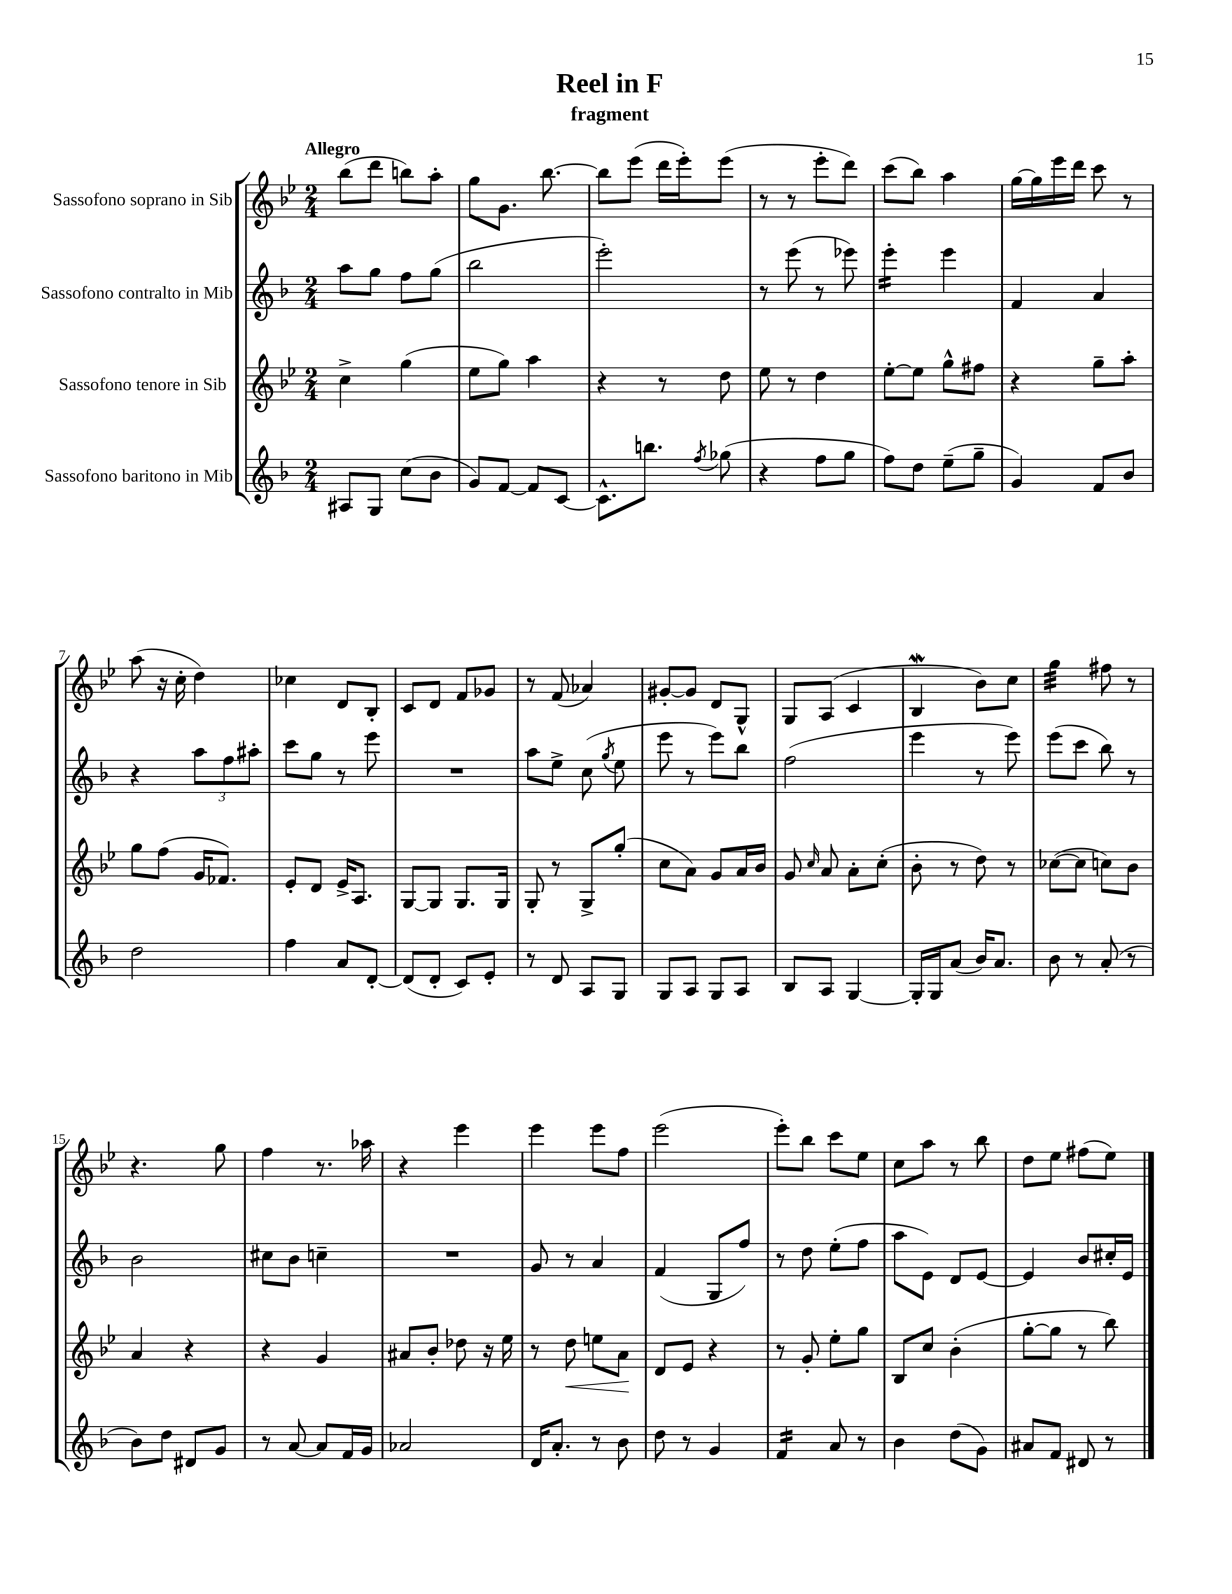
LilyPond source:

\header { title = "Reel in F" subtitle = "fragment" }
<<
\new StaffGroup <<
\new Staff = "s0" \with { instrumentName = "Sassofono soprano in Sib" } {
    \clef treble \key bes \major \numericTimeSignature \time 2/4 \tempo "Allegro"
    \autoBeamOff bes''8[( d'''8] b''8[) a''8]-. |
    g''8[ g'8.] bes''8.~ |
    bes''8[ ees'''8]( d'''16[ ees'''16-.) ees'''8]( |
    r8 r8 ees'''8[-. d'''8]) |
    c'''8[( bes''8]) a''4 |
    g''16[~ g''16 ees'''16 d'''16] c'''8 r8 |
    a''8( r16 c''16-. d''4) |
    ces''4 d'8[ bes8]-. |
    c'8[ d'8] f'8[ ges'8] |
    r8 f'8( aes'4) |
    gis'8[~-. gis'8] d'8[ g8]-^ |
    g8[ a8]( c'4 |
    bes4\mordent bes'8[) c''8] |
    g''4:32 fis''8 r8 |
    r4. g''8 |
    f''4 r8. aes''16 |
    r4 ees'''4 |
    ees'''4 ees'''8[ f''8] |
    ees'''2( |
    ees'''8[-.) bes''8] c'''8[ ees''8] |
    c''8[ a''8] r8 bes''8 |
    d''8[ ees''8] fis''8[( ees''8]) \bar "|." |
}
\new Staff = "s1" \with { instrumentName = "Sassofono contralto in Mib" } {
    \clef treble \key f \major \numericTimeSignature \time 2/4
    \autoBeamOff a''8[ g''8] f''8[ g''8]( |
    bes''2 |
    e'''2-.) |
    r8 e'''8( r8 ees'''8) |
    e'''4:16-. e'''4 |
    f'4 a'4 |
    r4 \tuplet 3/2 { a''8[ f''8 ais''8]-. } |
    c'''8[ g''8] r8 e'''8 |
    R2 |
    a''8[ e''8]-> c''8( \acciaccatura { g''8 } e''8 |
    e'''8 r8 e'''8[) bes''8] |
    f''2( |
    e'''4 r8 e'''8) |
    e'''8[( c'''8] bes''8) r8 |
    bes'2 |
    cis''8[ bes'8] c''4-- |
    R2 |
    g'8 r8 a'4 |
    f'4( g8[ f''8]) |
    r8 d''8 e''8[-.( f''8] |
    a''8[ e'8]) d'8[ e'8]~ |
    e'4 bes'8[ cis''16-. e'16] \bar "|." |
}
\new Staff = "s2" \with { instrumentName = "Sassofono tenore in Sib" } {
    \clef treble \key bes \major \numericTimeSignature \time 2/4
    \autoBeamOff c''4-> g''4( |
    ees''8[ g''8]) a''4 |
    r4 r8 d''8 |
    ees''8 r8 d''4 |
    ees''8[~-. ees''8] g''8[-^ fis''8] |
    r4 g''8[-- a''8]-. |
    g''8[ f''8]( g'16[ fes'8.]) |
    ees'8[-. d'8] ees'16[-> a8.] |
    g8[~ g8] g8.[ g16] |
    g8-. r8 g8[-> g''8]-.( |
    c''8[ a'8]) g'8[ a'16 bes'16] |
    g'8 \grace { c''16 } a'8 a'8[-. c''8]-.( |
    bes'8-. r8 d''8) r8 |
    ces''8[~( ces''8] c''8[) bes'8] |
    a'4 r4 |
    r4 g'4 |
    ais'8[ bes'8]-. des''8 r16 ees''16 |
    r8 d''8\< e''8[ a'8]\! |
    d'8[ ees'8] r4 |
    r8 g'8-. ees''8[-. g''8] |
    bes8[ c''8] bes'4-.( |
    g''8[~-. g''8] r8 bes''8) \bar "|." |
}
\new Staff = "s3" \with { instrumentName = "Sassofono baritono in Mib" } {
    \clef treble \key f \major \numericTimeSignature \time 2/4
    \autoBeamOff ais8[ g8] c''8[( bes'8] |
    g'8[) f'8]~ f'8[ c'8]~ |
    c'8.[-^ b''8.] \acciaccatura { f''8 } ges''8( |
    r4 f''8[ g''8] |
    f''8[) d''8] e''8[--( g''8]-- |
    g'4) f'8[ bes'8] |
    d''2 |
    f''4 a'8[ d'8]~-. |
    d'8[( d'8]-. c'8[) e'8]-. |
    r8 d'8 a8[ g8] |
    g8[ a8] g8[ a8] |
    bes8[ a8] g4~ |
    g16[-. g16 a'8]( bes'16[) a'8.] |
    bes'8 r8 a'8-.( r8 |
    bes'8[) d''8] dis'8[ g'8] |
    r8 a'8~ a'8[ f'16 g'16] |
    aes'2 |
    d'16[ a'8.]-. r8 bes'8 |
    d''8 r8 g'4 |
    f'4:16 a'8 r8 |
    bes'4 d''8[( g'8]) |
    ais'8[ f'8] dis'8 r8 \bar "|." |
}
>>
>>
